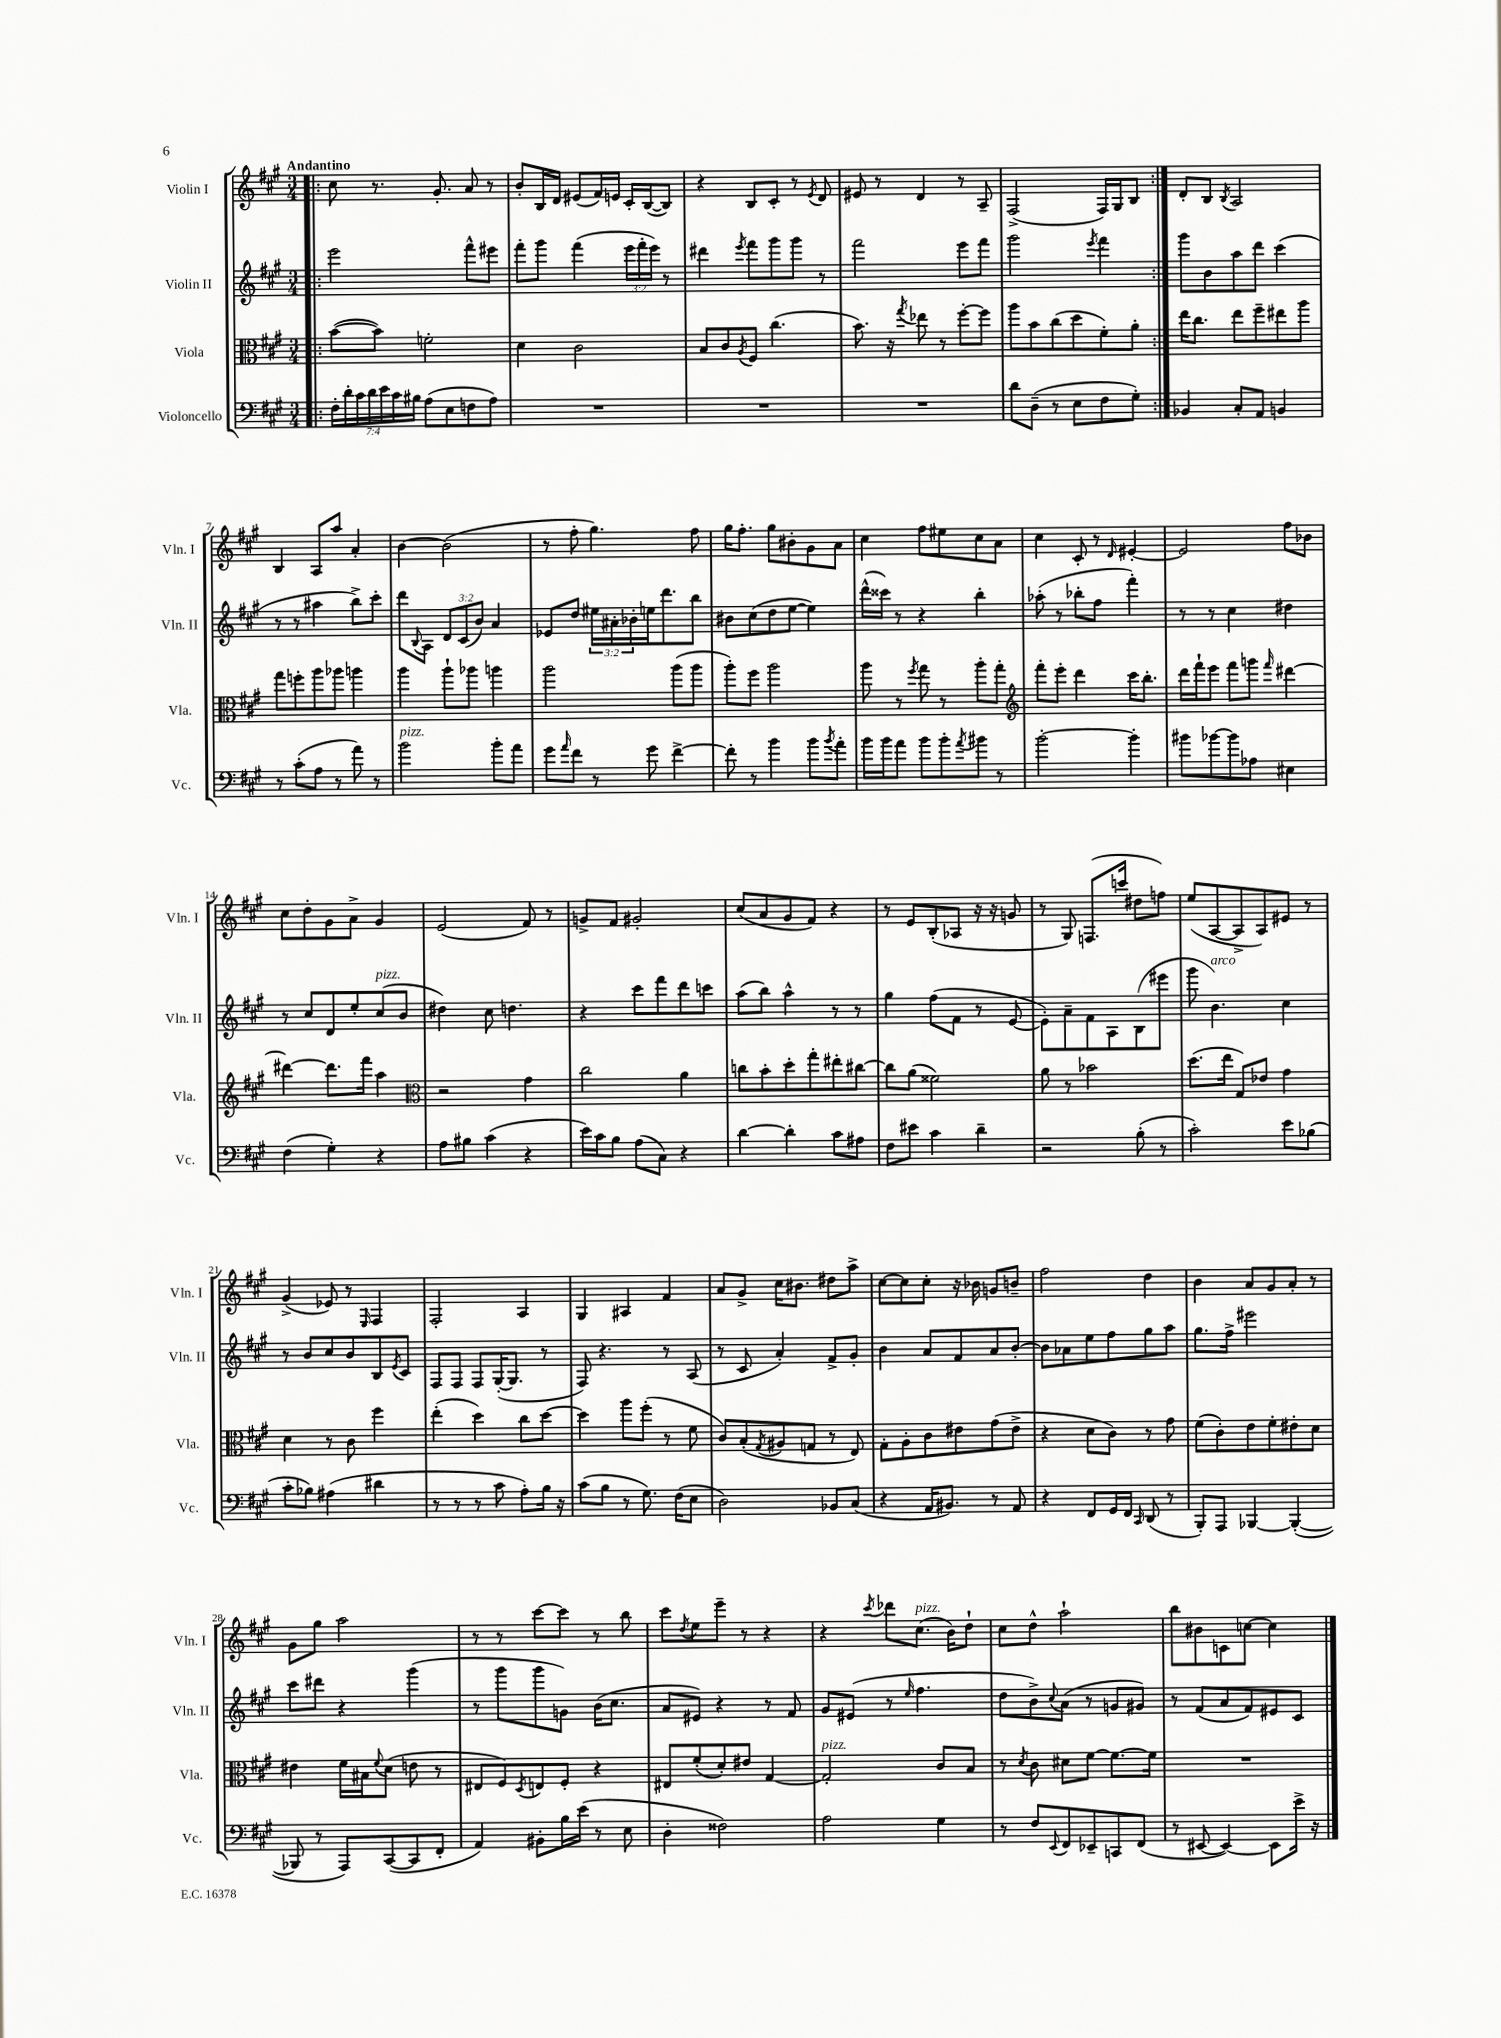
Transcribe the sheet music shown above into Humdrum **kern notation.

**kern	**kern	**kern	**kern
*part4	*part3	*part2	*part1
*staff4	*staff3	*staff2	*staff1
*I"Violoncello	*I"Viola	*I"Violin II	*I"Violin I
*I'Vc.	*I'Vla.	*I'Vln. II	*I'Vln. I
*clefF4	*clefC3	*clefG2	*clefG2
*k[f#c#g#]	*k[f#c#g#]	*k[f#c#g#]	*k[f#c#g#]
*M3/4	*M3/4	*M3/4	*M3/4
=1!|:	=1!|:	=1!|:	=1!|:
!	!	!	!LO:TX:a:B:t=Andantino
28F#'\LL	([8b\L	2eee\	8cc#\
28d'\	.	.	.
28c#\	.	.	.
28d\	.	.	.
.	8b\J])	.	8.r
28e\	.	.	.
28c#\	.	.	.
28B#X\JJ	.	.	.
(8A\L	2fn'\	.	.
.	.	.	8.g#'/
8E\	.	.	.
8Fn\	.	8fff#^^\L	8a/
8A\J)	.	8eee#X\J	8r
=2	=2	=2	=2
2.r	4d\	8fff#'\L	8b'/L
.	.	8ggg#\J	16B/L
.	.	.	16d/JJ
.	2c#\	(4fff#\	(8e#X/L
.	.	.	16f#/L)
.	.	.	16en/JJ
.	.	24eee\LL	16c#'/LL
.	.	24fff#'\	.
.	.	.	([16B/J
.	.	24eee\JJ)	.
.	.	8r	8B/J])
=3	=3	=3	=3
2.r	8B/L	4ddd#X\	4r
.	8c#/	.	.
.	8qA/	8qeee/	.
.	8F#/J	8fff#\L	8B/L
.	(4.cc#\	8ggg#\	8c#'/J
.	.	8ggg#\J	8r
.	.	.	8qe/
.	.	8r	8d/
=4	=4	=4	=4
2.r	8.b\)	2fff#\	8e#X/
.	.	.	8r
.	16r	.	.
.	8qgg#/	.	.
.	8ee-X\	.	4d/
.	8r	.	.
.	[8ff#'\L	8eee\L	8r
.	8ff#\J]	8fff#\J	8A~/
=5	=5	=5	=5
8d\L	8aa\L	2ggg#\	(2F#^/
(8D~\J	8b\	.	.
8r	(8cc#\	.	.
8E\L	8dd\	.	.
.	.	8qeee/	.
8F#\	8f#'\)	4fff#\	16F#/LL)
.	.	.	16G#/J
8G#'\J)	8a'\J	.	8B/J
=6:|!	=6:|!	=6:|!	=6:|!
4BB-X/	16ee\KL	8ggg#\L	8d'/L
.	8.cc#\J	.	.
.	.	8b\	8B/J
.	.	.	8qB/
8C#'/L	8ee\L	8aa\	2A/
8AA/J	8ff#~\	8ddd\J	.
4BBn/	8ee#X\	(4ccc#\	.
.	8aa\J	.	.
!!LO:LB:g=z
=7	=7	=7	=7
8r	8gg#\L	8r	4B/
(8c#'\L	8ffn'\	8r	.
8A\J	8aa\	4aa#X\	8A/L
8r	8aa-X\J	.	8aa/J
8a\)	4aan\	8bb^\L)	4a'/
8r	.	8ccc#'\J	.
=8	=8	=8	=8
!LO:TX:a:i:t=pizz.	!	!	!
2b\	4aa\	8ddd\L	[4b\
.	.	8qqB/	.
.	.	8A\J	.
.	8aa`\L	12d/L	(2b\]
.	.	(12c#/	.
.	8aa-X\J	.	.
.	.	12b/J)	.
8b'\L	4aan\	4a/	.
8a\J	.	.	.
=9	=9	=9	=9
8g#\L	2aa\	8e-X/L	8r
16qqa/	.	.	.
8f#\J	.	8dd/J	8ff#'\
8r	.	24ee#X\LL	4.gg#\)
.	.	24a#X'\	.
.	.	24b-X'\	.
8g#\	.	16een\J	.
.	.	8.ddd\	.
[4f#^\	(8aa\L	.	.
.	8aa\J	8bb\J	8ff#\
=10	=10	=10	=10
8f#'\]	8aa'\L)	8b#X\L	16gg#\KL
.	.	.	8.ff#'\J
8r	8ff#\J	(8cc#\	.
4b\	2aa\	8dd\	8gg#\L
.	.	[8ee\J	8b#X'\
8b\L	.	4ee\])	8g#\
8qb/	.	.	.
8a'\J	.	.	8a\J
=11	=11	=11	=11
16b\LL	8aa\	(16ddd^^\LL	4cc#\
16b\J	.	16ccc##X\JJ)	.
8a\J	8r	8r	.
.	8qff#/	.	.
8b\L	8gg#\	4r	8ff#\L
8b'\	8r	.	8ee#X\
8qa/	.	.	.
8b#X\J	8aa'\L	4bb'\	8cc#\
8r	8gg#'\J	.	8a\J
=12	=12	=12	=12
*	*clefG2	*	*
[2b'\	8fff#'\L	(8aa-X'\	4cc#\
.	8eee'\J	8r	.
.	4ddd\	8bb-X'\L	8c#'/
.	.	8ff#\J	8r
.	.	.	16qqd/
4b'\]	16ccc#\KL	4fff#'\)	[4e#X'/
.	8.bb'\J	.	.
=13	=13	=13	=13
8b#X\L	16ddd\LL	8r	2e#/]
.	16fff#`\J	.	.
[8b-X\	8eee\J	8r	.
8b-\]	8fff#\L	4cc#\	.
8A-X\J	8gggn\J	.	.
.	16qqfff#/	.	.
4E#X\	[4ddd#X\	4dd#X\	8ff#\L
.	.	.	8b-X\J
!!LO:LB:g=z
=14	=14	=14	=14
(4F#\	4ddd#X\_	8r	8cc#\L
.	.	8cc#/L	8dd'\
4G#'\)	8.ddd#\L]	8d/	8g#\
.	.	8ee'/	8a^\J
.	16fff#\Jk	.	.
!	!	!LO:TX:a:i:t=pizz.	!
4r	4aa\	(8cc#/	4g#/
.	.	8b/J	.
=15	=15	=15	=15
*	*clefC3	*	*
8A\L	2r	4dd#X\)	(2e/
8B#X\J	.	.	.
(4c#\	.	8cc#\	.
.	.	4.ddn\	.
4r	4g#\	.	8f#/)
.	.	.	8r
=16	=16	=16	=16
16e\LL)	2cc#\	4r	8gn^/L
16c#\J	.	.	.
8B\J	.	.	8f#/J
(8A\L	.	8ccc#\L	2g#X'/
8C#\J)	.	8fff#\	.
4r	4a\	8ddd\	.
.	.	8cccn\J	.
=17	=17	=17	=17
[4d\	8ccn\L	(8aa\L	(8cc#/L
.	8b'\	8bb\J)	8a/
4d'\]	8dd'\	4aa^^\	8g#/
.	8gg#'\	.	8f#/J)
8c#\L	8ee#X'\	8r	4r
8A#X\J	[8cc#X\J	8r	.
=18	=18	=18	=18
8F#\L	8cc#\L]	4gg#\	8r
8e#X\J	(8a\J	.	8e/L
4c#\	2f##X\)	(8ff#\L	(8B'/
.	.	8f#\J	8A-X/J
4d~\	.	8r	16r
.	.	.	16r
.	.	[8e/	8gn/
=19	=19	=19	=19
2r	8a\	8e'\L])	8r
.	8r	8a~\	8G#/)
.	2b-X\	8f#\	(8.Fn/L
.	.	8A\	.
.	.	.	16cccn/Jk
(8B'\	.	(8B\	8dd#X\L
8r	.	8eee#X\J	8ffn\J)
=20	=20	=20	=20
2c#'\)	(8.dd\L	8ggg#\	(8ee/L
!	!	!LO:TX:a:i:t=arco	!
.	.	4.b\)	[8A/
.	16ee\Jk	.	.
.	8G#/L)	.	8A^/]
.	8e-X/J	.	8A/)
8e\L	4g#\	4cc#\	8e#X/J
(8B-X\J	.	.	8r
!!LO:LB:g=z
=21	=21	=21	=21
8c#'\L	4d\	8r	(4g#^/
8B-X\J)	.	8b/L	.
(4A#X\	8r	8cc#/	8e-X/)
.	8c#\	8b/	8r
.	.	.	16qqE/
4d#X\	4ff#\	8B/	4F#/
.	.	8qe/	.
.	.	8c#/J	.
=22	=22	=22	=22
8r	(4ee'\	8F#/L	2F#'/
8r	.	8F#/J	.
8r	4dd\)	8F#/L	.
8c#\	.	([16G#'/K	.
.	.	8.G#/J]	.
8A'\L)	8cc#\L	.	4A/
16B\Jk	[8dd\J	8r	.
16r	.	.	.
=23	=23	=23	=23
(8c#\L	4dd\]	8F#/)	4G#/
8B\J	.	4.r	.
8r	8aa\L	.	4A#X/
8.G#\)	(8ff#'\J	.	.
.	8r	8r	4f#/
(16F#\KL	.	.	.
8E\J	8f#\	(8A/	.
=24	=24	=24	=24
2D\)	8c#/L)	8r	8a/L
.	(8B'/	8c#/	8g#^/J
.	8qG#/	.	.
.	8A#X/	4a'/)	16cc#\KL
.	.	.	8.b#X\J
.	8Gn/J	.	.
8BB-X/L	8r	8f#^/L	8dd#X\L
(8C#/J	8E/)	8g#'/J	8aa^\J
=25	=25	=25	=25
4r	8G#'\L	4b\	[8cc#\L
.	8A'\	.	8cc#\]
16AA/KL	8c#\	8a/L	8cc#'\J
8.BB#X/J)	.	.	.
.	8e#X\	8f#/	16r
.	.	.	16b-X\
8r	(8g#\	8a/	8gn/L
8AA/	8e#^\J	[8b'/J	8bn~/J
=26	=26	=26	=26
4r	4r	8b\L]	2ff#\
.	.	8a-X\	.
8FF#/L	8d\L	8ee\	.
16GG#/L	8c#\J)	8ff#\	.
16FF#/JJ	.	.	.
16qqCC#/	.	.	.
(8DD/	8r	8gg#\	4dd\
8r	8g#\	8aa\J	.
=27	=27	=27	=27
8BBB'/L)	(8f#\L	8.gg#\L	4b\
8AAA/J	8c#'\)	.	.
.	.	16ff#^\Jk	.
[4BBB-X/	8e\	2eee#X\	8a/L
.	8f#'\	.	8g#/
(4BBB-'/_	8e#X'\	.	8a'/J
.	8d\J	.	8r
!!LO:LB:g=z
=28	=28	=28	=28
8BBB-X/]	4e#X\	8ccc#\L	8g#\L
8r	.	8ddd#X\J	8gg#\J
8AAA/L)	16f#\LL	4r	2aa\
.	16B#X\J	.	.
.	8qqf#/	.	.
([8CC#/	(8d\J	.	.
8CC#/]	8en\	(4ggg#\	.
8FF#'/J	8r	.	.
=29	=29	=29	=29
4AA/)	8E#X/L	8r	8r
.	8F#/)	8ggg#\L	8r
.	8qD/	.	.
8BB#X'\L	8En/	8ggg#\	[8ccc#\L
16B\L	8F#'/J	8gn\J)	8ccc#\J]
(16e\JJ	.	.	.
8r	4r	(16b\KL	8r
.	.	8.cc#\J	.
8E\	.	.	8bb\
=30	=30	=30	=30
4D'\	8E#X/L	8a/L	8ccc#\L
.	.	.	8qdd/
.	(8f#'/	8e#X/J)	8ee\
2F##X\)	8d'/)	4r	8eee~\J
.	8e#X/J	.	8r
.	[4G#/	8r	4r
.	.	8f#/	.
=31	=31	=31	=31
!	!LO:TX:a:i:t=pizz.	!	!
2A\	2G#'/]	8g#/L	4r
.	.	(8e#X/J	.
.	.	.	8qccc#/
.	.	8r	8ddd-X\L
.	.	16qqee/	.
!	!	!	!LO:TX:a:i:t=pizz.
.	.	4.ff#\	(8.cc#\J
4G#\	8c#/L	.	.
.	.	.	16b\KL)
.	8B/J	.	8dd`\J
=32	=32	=32	=32
8r	8r	8dd\L	8cc#\L
.	8qd/	.	.
8F#/L	8c#\	8b^\)	8dd^^\J
8qqEE/	.	8qqcc#/	.
8FF#/	8d#X\L	(8a\J	2aa`\
8EE-X~/	[8f#\J	8r	.
8CCn/	8.f#\L_	8gn/L	.
(8FF#/J	.	8g#X/J)	.
.	16f#\Jk]	.	.
=33	=33	=33	=33
8r	2.r	8r	8bb\L
[8EE#X/	.	(8f#/L	8b#X\
4EE#/_)	.	8a/	8cn\
.	.	8f#/)	[8ccn\J
8EE#\L]	.	8e#X/	4cc\]
16e^\Jk	.	8c#/J	.
16r	.	.	.
==	==	==	==
*-	*-	*-	*-
